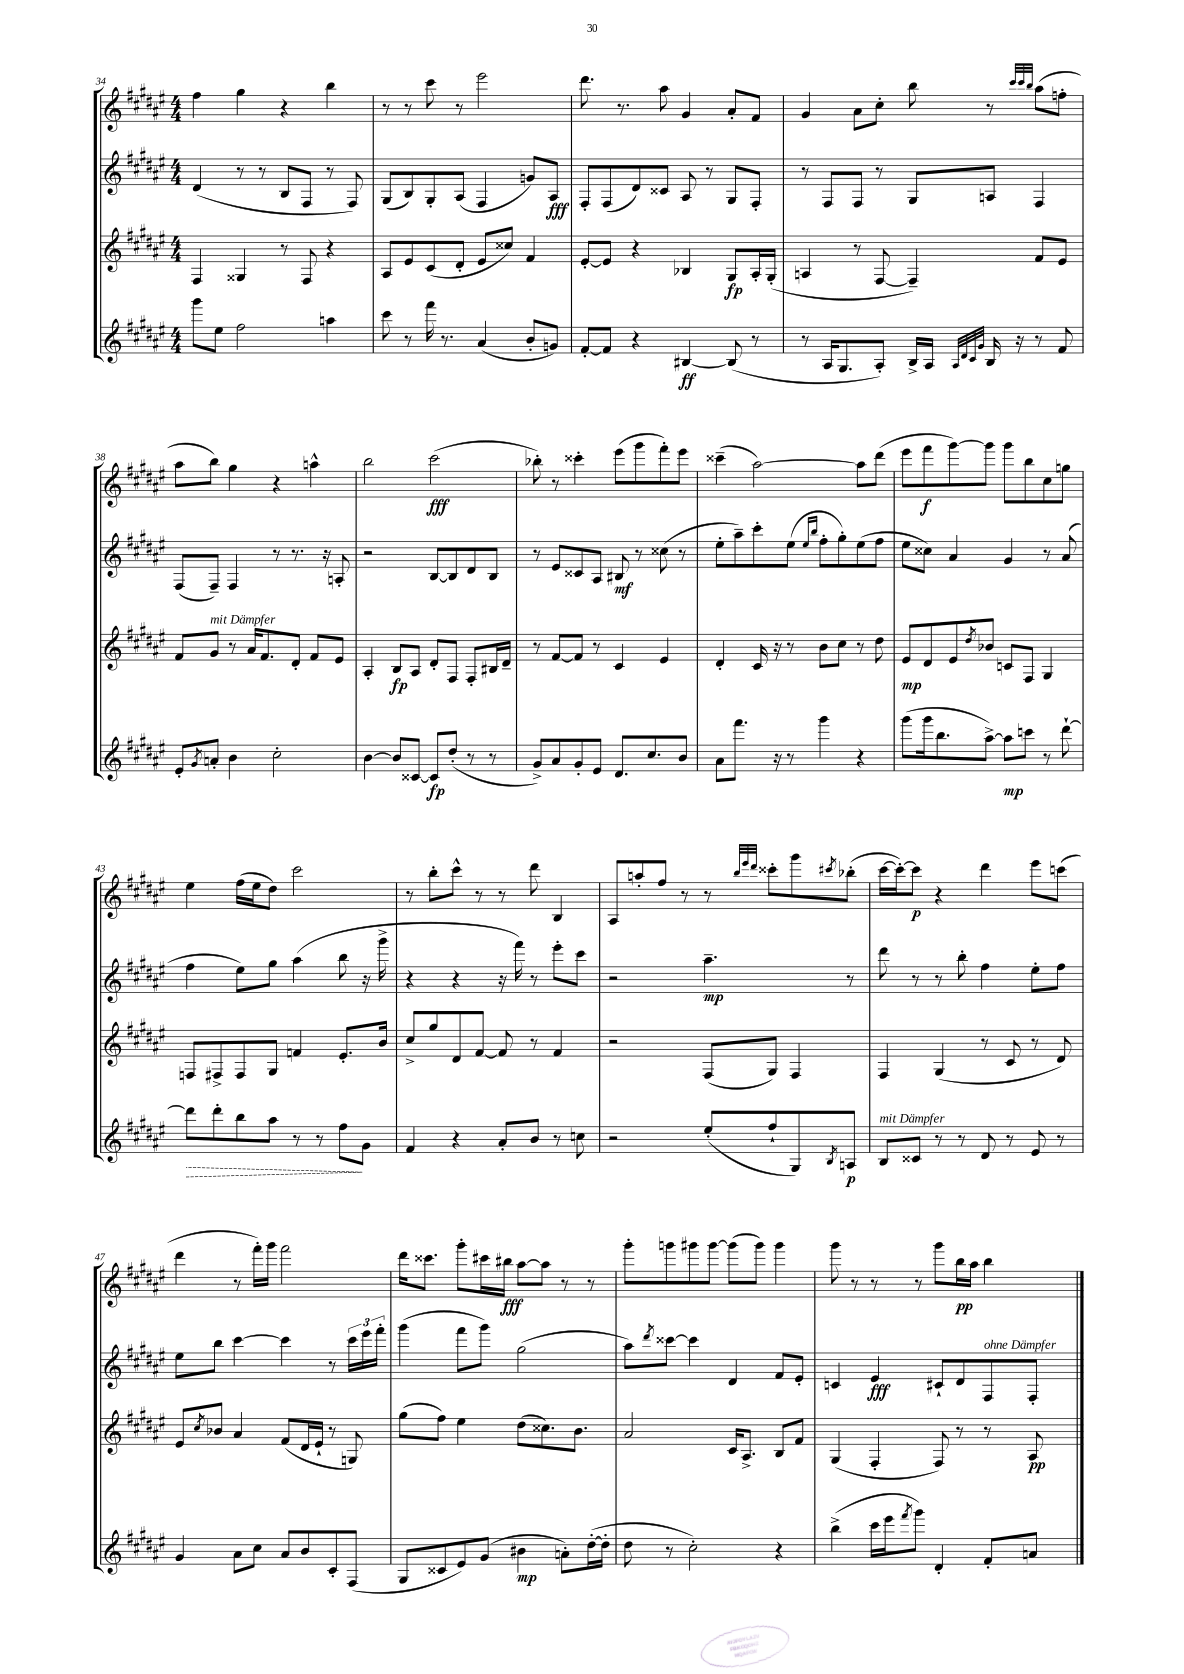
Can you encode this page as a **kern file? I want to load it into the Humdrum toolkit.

**kern	**kern	**kern	**kern
*staff4	*staff3	*staff2	*staff1
*clefG2	*clefG2	*clefG2	*clefG2
*k[f#c#g#d#a#e#]	*k[f#c#g#d#a#e#]	*k[f#c#g#d#a#e#]	*k[f#c#g#d#a#e#]
*M4/4	*M4/4	*M4/4	*M4/4
8ggg#	4F#	(4d#	4ff#
8ee#	.	.	.
2ff#	4G##	8r	4gg#
.	.	8r	.
.	8r	8B	4r
.	8F#	8F#	.
4aa	4r	8r	4bb
.	.	8F#)	.
=	=	=	=
8ccc#	8A#	(8G#	8r
8r	8e#	8B)	8r
16fff#	(8c#	8G#'	8ccc#
8.r	.	.	.
.	8d#'	(8A#	8r
(4a#	8e#	4F#	2eee#
.	8cc##)	.	.
8b'	4f#	8g)	.
8g)	.	8A#	.
=	=	=	=
[8f#'	[8e#'	8F#'	8.ddd#
8f#]	8e#]	(8F#	.
.	.	.	8.r
4r	4r	8d#)	.
.	.	8c##	8aa#
[4B#	4B-	8A#	4g#
.	.	8r	.
(8B#]	8G#	8G#	8a#'
8r	16A#'	8F#'	8f#
.	(16G#'	.	.
=	=	=	=
8r	4A	8r	4g#
16A#	.	8F#	.
8.G#	.	.	.
.	8r	8F#	8a#
8A#')	[8F#	8r	8cc#'
16B^	4F#~])	8G#	8bb
16A#	.	.	.
32qqA#	.	.	.
32qqd#	.	.	.
32qqc#	.	.	.
32qqg#	.	.	.
16B	.	8A	8r
16r	.	.	.
.	.	.	32qqccc#
.	.	.	32qqccc#
.	.	.	32qqbb
8r	8f#	4F#	(8aa#
8f#	8e#	.	8ff'
=	=	=	=
8e#'	8f#	(8F#	8aa#
8qg#	.	.	.
8a'	8g#	8F#~)	8bb)
4b	8r	4F#	4gg#
.	16a#	.	.
.	8.f#	.	.
2cc#'	.	8r	4r
.	8d#'	8.r	.
.	8f#	.	4aa^^
.	.	16r	.
.	8e#	8A'	.
=	=	=	=
[4b	4A#'	2r	2bb
8b]	8B	.	.
[8c##	8A#	.	.
8c##]	8d#'	[8B	(2ccc#
(8dd#'	8F#	8B]	.
8r	8F#'	8d#	.
8r	16B#	8B	.
.	16d#~	.	.
=	=	=	=
8g#^)	8r	8r	8bb-')
8a#	[8f#	8e#	8r
8g#'	8f#]	8c##	4ccc##'
8e#	8r	8A#	.
8.d#	4c#	8B#	(8eee#
.	.	8r	8ggg#
8.cc#	.	.	.
.	4e#	(8cc##	8fff#')
8b	.	8r	8eee#
=	=	=	=
8a#	4d#'	8ee#'	(4ccc##~
8.fff#	.	8aa#~)	.
.	16c#	8ccc#'	[2aa#)
16r	16r	.	.
8r	8r	(8ee#	.
.	.	16qqee#	.
.	.	16qqbb	.
4ggg#	8b	8ff#'	.
.	8cc#	8gg#')	.
4r	8r	(8ee#	8aa#]
.	8dd#	8ff#	(8ddd#
=	=	=	=
(8ggg#	8e#	8ee#	8eee#
16ggg#	8d#	8cc##)	8fff#
8.bb	.	.	.
.	8e#	4a#	[8ggg#)
.	8qdd#	.	.
[8aa#^)	8b-	.	8ggg#]
8aa#]	8c	4g#	8ggg#
8ccc	8F#	.	8bb
8r	4G#	8r	8cc#
[8ddd#`	.	(8a#	8gg
=	=	=	=
8ddd#]	8F	4ff#	4ee#
8ddd#'	8F#^	.	.
8bb	8F#	8ee#)	(16ff#
.	.	.	16ee#
8aa#	8G#	8gg#	8dd#)
8r	4f	(4aa#	2ccc#
8r	.	.	.
8ff#	8.e#'	8bb	.
8g#	.	16r	.
.	16b	16ggg#^	.
=	=	=	=
4f#	8cc#^	4r	8r
.	8gg#	.	8bb'
4r	8d#	4r	8ccc#^^
.	[8f#	.	8r
8a#'	8f#]	16r	8r
.	.	16fff#)	.
8b	8r	8r	8ddd#
8r	4f#	8eee#'	4B
8cc	.	8ccc#	.
=	=	=	=
2r	2r	2r	8A#
.	.	.	8aa'
.	.	.	8ff#
.	.	.	8r
(8ee#'	(8F#	4.aa#~	8r
.	.	.	32qqbb
.	.	.	32qqeee#
.	.	.	32qqddd#
8ff#`	8G#)	.	8ccc##'
8G#)	4F#	.	8ggg#
8qB	.	.	8qccc#
8A	.	8r	(8bb-'
=	=	=	=
8B	4F#	8ddd#	[16ccc#
.	.	.	16ccc#'_)
8c##	.	8r	8ccc#]
8r	(4G#	8r	4r
8r	.	8bb'	.
8d#	8r	4ff#	4ddd#
8r	8c#	.	.
8e#	8r	8ee#'	8eee#
8r	8d#)	8ff#	(8ccc
=	=	=	=
4g#	8e#	8ee#	4ddd#
.	8qcc#	.	.
.	8b-	8bb	.
8a#	4a#	[4ccc#	8r
8cc#	.	.	16fff#')
.	.	.	16ggg#
8a#	(8f#	4ccc#]	2fff#
8b	16d#	.	.
.	16e#`	.	.
8c#'	8r	8r	.
(8F#	8G)	24ccc#	.
.	.	24eee#	.
.	.	24fff#'	.
=	=	=	=
8G#	(8gg#	(4ggg#	16ddd#
.	.	.	8.ccc##
8c##	8ff#)	.	.
8e#)	4ee#	8fff#	8ggg#'
(8g#	.	8ggg#)	16ccc#
.	.	.	16bb#
4b#	(8dd#	(2gg#	[8aa#
.	8.cc##)	.	8aa#]
8a')	.	.	8r
.	8.b	.	.
([16dd#'	.	.	8r
16dd#']	.	.	.
=	=	=	=
8dd#	2a#	8aa#)	8ggg#'
.	.	8qddd#	.
8r	.	[8ccc##	8ggg
2cc#')	.	4ccc##]	8ggg#
.	.	.	[8ggg#
.	16c#	4d#	(8ggg#]
.	8.A#^	.	.
.	.	.	8ggg#)
4r	8B	8f#	4ggg#
.	8f#	8e#'	.
=	=	=	=
(4bb^	(4G#	4c	8ggg#
.	.	.	8r
16ccc#	4F#'	4e#	8r
16eee#	.	.	.
8qfff#	.	.	.
8ggg#)	.	.	8r
4d#'	8F#)	8c#`	8ggg#
.	8r	8d#	16bb
.	.	.	16aa#
8f#'	8r	8F#	4bb
8a	8A#	8F#'	.
==	==	==	==
*-	*-	*-	*-
